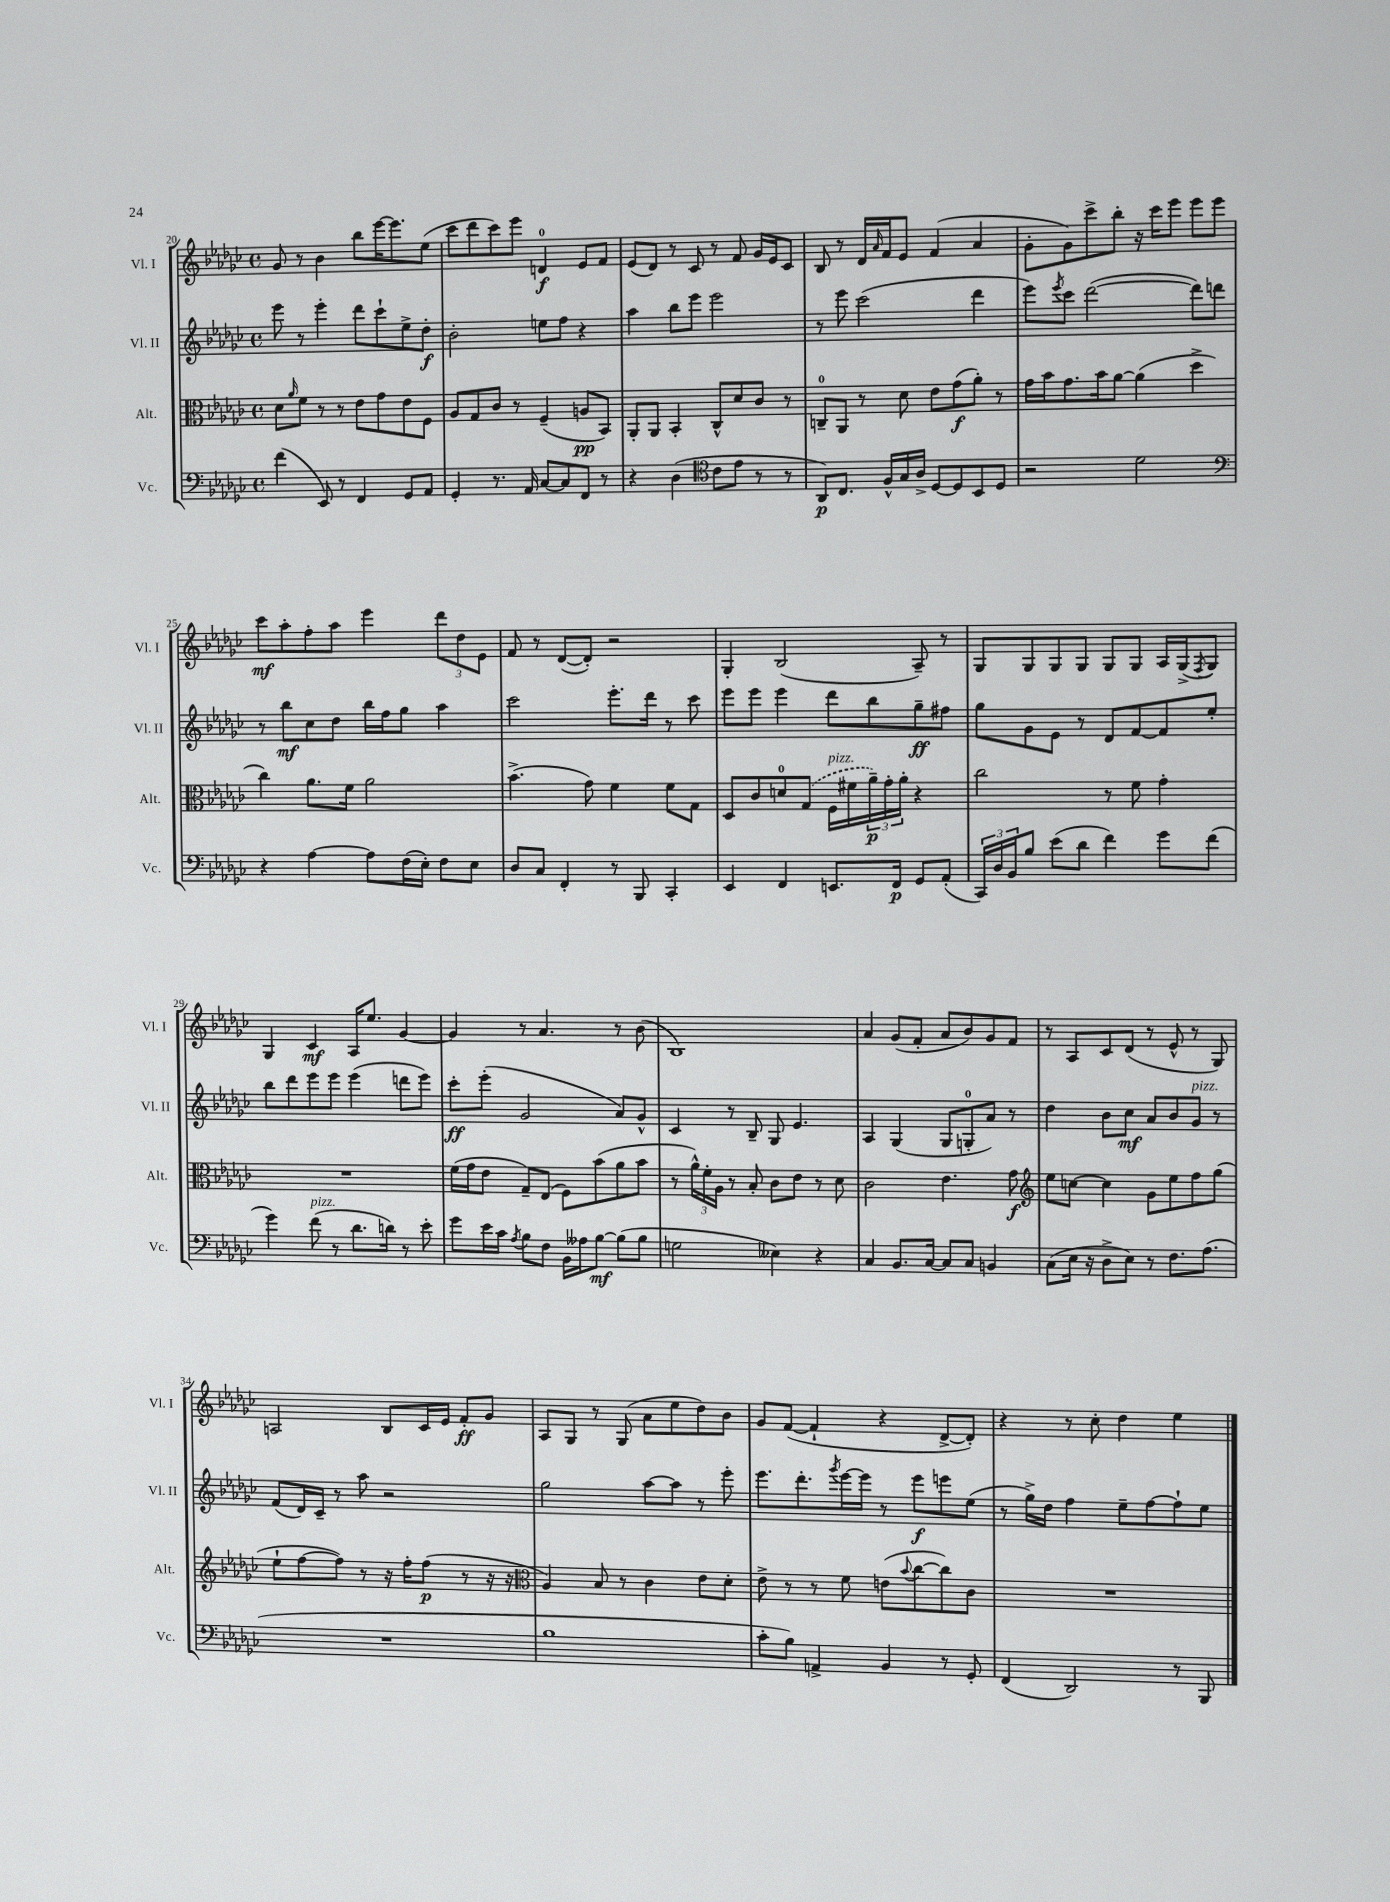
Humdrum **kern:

**kern	**kern	**kern	**kern
*staff4	*staff3	*staff2	*staff1
*clefF4	*clefC3	*clefG2	*clefG2
*k[b-e-a-d-g-c-]	*k[b-e-a-d-g-c-]	*k[b-e-a-d-g-c-]	*k[b-e-a-d-g-c-]
*M4/4	*M4/4	*M4/4	*M4/4
*met(c)	*met(c)	*met(c)	*met(c)
(4f	8d-	8eee-	8g-
.	16qqa-	.	.
.	8f	8r	8r
8EE-)	8r	4eee-'	4b-
8r	8r	.	.
4FF	8e-	8ddd-	8bb-
.	8g-	8ccc-`	[16eee-
.	.	.	8.eee-]
8GG-	8e-	8ee-^	.
8AA-	8F	8dd-'	(8ee-
=	=	=	=
4GG-'	8A-	2b-'	8ccc-
.	8G-	.	8ddd-
8.r	8c-	.	8ccc-)
.	8r	.	8eee-
16AA-	.	.	.
[8C-	(4F~	8ee	4d
8C-]	.	8ff	.
8FF	8A	4r	8e-
8r	8BB-)	.	8f
=	=	=	=
4r	8AA-'	4aa-	(8e-
.	8AA-	.	8d-)
(4D-	4BB-'	8bb-	8r
.	.	8eee-	8c-
*clefC4	*	*	*
8c-	8C-^^	2eee-	8r
8e-	8d-	.	8f
8r	8c-	.	16g-
.	.	.	16e-
8r	8r	.	8c-
=	=	=	=
8AA-)	8C~	8r	8B-
8.C-	8AA-	8eee-	8r
.	8r	(2ccc-	16d-
.	.	.	16qqa-
16F^^	.	.	16f
16G-	8d-	.	8e-
16A-^	.	.	.
[8D-	8e-	.	(4f
8D-]	(8g-	.	.
8BB-	8a-')	4ddd-	4a-
8D-	8r	.	.
=	=	=	=
2r	16g-	8eee-)	8g-'
.	16b-	.	.
.	.	8qeee-	.
.	8.g-	8ccc-	8g-)
.	.	([2ddd-	8ccc-^
.	16b-	.	.
.	[8a-	.	8bb-'
2d-	(4a-]	.	16r
.	.	.	16ccc-
.	.	.	8eee-
.	4dd-^	8ddd-])	8eee-
.	.	8ddd	8eee-
=	=	=	=
*clefF4	*	*	*
4r	4cc-)	8r	8ccc-
.	.	8bb-	8aa-'
[4A-	8.a-	8cc-	8ff'
.	.	8dd-	8aa-
.	16f	.	.
8A-]	2a-	16bb-	4eee-
.	.	16ff	.
(16F	.	8gg-	.
16E-')	.	.	.
8F	.	4aa-	12ddd-
.	.	.	12dd-
8E-	.	.	.
.	.	.	12e-
=	=	=	=
8D-	(4.b-^	2ccc-	8f
8C-	.	.	8r
4FF'	.	.	([8d-
.	8g-)	.	8d-'])
8r	4f	8.eee-'	2r
8BBB-	.	.	.
.	.	16ddd-	.
4CC-'	8f	8r	.
.	8G-	8ccc-	.
=	=	=	=
4EE-	8D-	8eee-	4G-'
.	8c-	8eee-	.
4FF	8d	4eee-	(2B-
.	(8G-	.	.
8.EE	16F	8ddd-	.
.	16f#	.	.
.	24a-~)	8bb-	.
.	24g-'	.	.
16FF	.	.	.
.	24a-'	.	.
8GG-	4r	8gg-~	8A-~)
(8AA-'	.	8ff#	8r
=	=	=	=
24CC-)	2cc-	8gg-	8G-
24D-	.	.	.
24BB-	.	.	.
8B-	.	8g-	8G-
(8e-	.	8e-	8G-
8d-	.	8r	8G-
4f)	8r	8d-	8G-
.	8f	[8f	8G-
8g-	4g-'	8f]	16A-
.	.	.	(16G-^
.	.	.	8qF
(8f	.	8ee-'	8G-)
=	=	=	=
4g-)	1r	8bb-	4G-
.	.	8ddd-	.
(8f	.	8eee-	4c-
8r	.	8eee-	.
8.d-	.	(4eee-	16A-
.	.	.	8.ee-
16d)	.	.	.
8r	.	8ddd	[4g-
8e-'	.	8eee-)	.
=	=	=	=
8g-	(16f	8ccc-'	4g-]
.	16g-	.	.
16e-	8e-	(8eee-'	.
16c-	.	.	.
8qA-	.	.	.
8B-	8G-~)	2g-	8r
8F	(8E-	.	4.a-
16BB-	8F)	.	.
16A--	.	.	.
[8B-	(8b-	.	.
(8B-]	8a-	8a-)	8r
8B-	8b-	8g-^^	(8b-
=	=	=	=
2G	8r	4c-	1B-)
.	24a-^^)	.	.
.	24f'	.	.
.	24A-	.	.
.	8r	8r	.
.	8B-'	8B-~	.
4E--)	8c-	8G-	.
.	8e-	4.e-	.
4r	8r	.	.
.	8d-	.	.
=	=	=	=
4C-	2c-	4A-	4a-
8.BB-	.	(4G-	(8g-
.	.	.	8f'
[16C-	.	.	.
8C-]	4.e-	8G-	8a-
8C-	.	8G'	8b-)
4BB	.	8a-)	8g-
.	8g-	8r	8f
=	=	=	=
*	*clefG2	*	*
(8C-	8ee-	4dd-	8r
16E-	[8cc	.	8A-
16r	.	.	.
8D-^	4cc]	8b-	8c-
8E-)	.	8cc-	(8d-
8r	8g-	8a-	8r
8.F	8ee-	8b-	8e-^^
.	8ff	8g-	8r
(8.A-	.	.	.
.	(8gg-	8r	8G-)
=	=	=	=
1r	8ee-`	(8f	2A
.	[8ff	16d-)	.
.	.	16c-~	.
.	8ff])	8r	.
.	8r	8aa-	.
.	16r	2r	8B-
.	16ff'	.	.
.	(8ff	.	16c-
.	.	.	16e-
.	8r	.	8f'
.	16r	.	8g-
.	16r	.	.
=	=	=	=
*	*clefC3	*	*
1B-	4A-)	2gg-	8A-
.	.	.	8G-
.	8B-	.	8r
.	8r	.	(8G-
.	4c-	[8aa-	8a-
.	.	8aa-]	8ee-
.	8e-	8r	8dd-)
.	8d-'	8eee-'	8b-
=	=	=	=
8c-'	8e-^	8.eee-	8g-
8B-)	8r	.	([8f
.	.	8.ddd-'	.
4AA^	8r	.	4f`]
.	.	8qggg-	.
.	8f	[16eee-	.
.	.	16eee-]	.
4BB-	(8e	8r	4r
.	8qqb-	.	.
.	[8cc-	8eee-	.
8r	8cc-])	8eee	[8d-^
8GG-'	8c-	(8ee-	8d-'])
=	=	=	=
(4FF	1r	8r	4r
.	.	16gg-^)	.
.	.	16dd-	.
2DD-)	.	4ff	8r
.	.	.	8cc-'
.	.	8ee-~	4dd-
.	.	[8ff	.
8r	.	8ff`]	4ee-
8BBB-	.	8ee-	.
==	==	==	==
*-	*-	*-	*-
